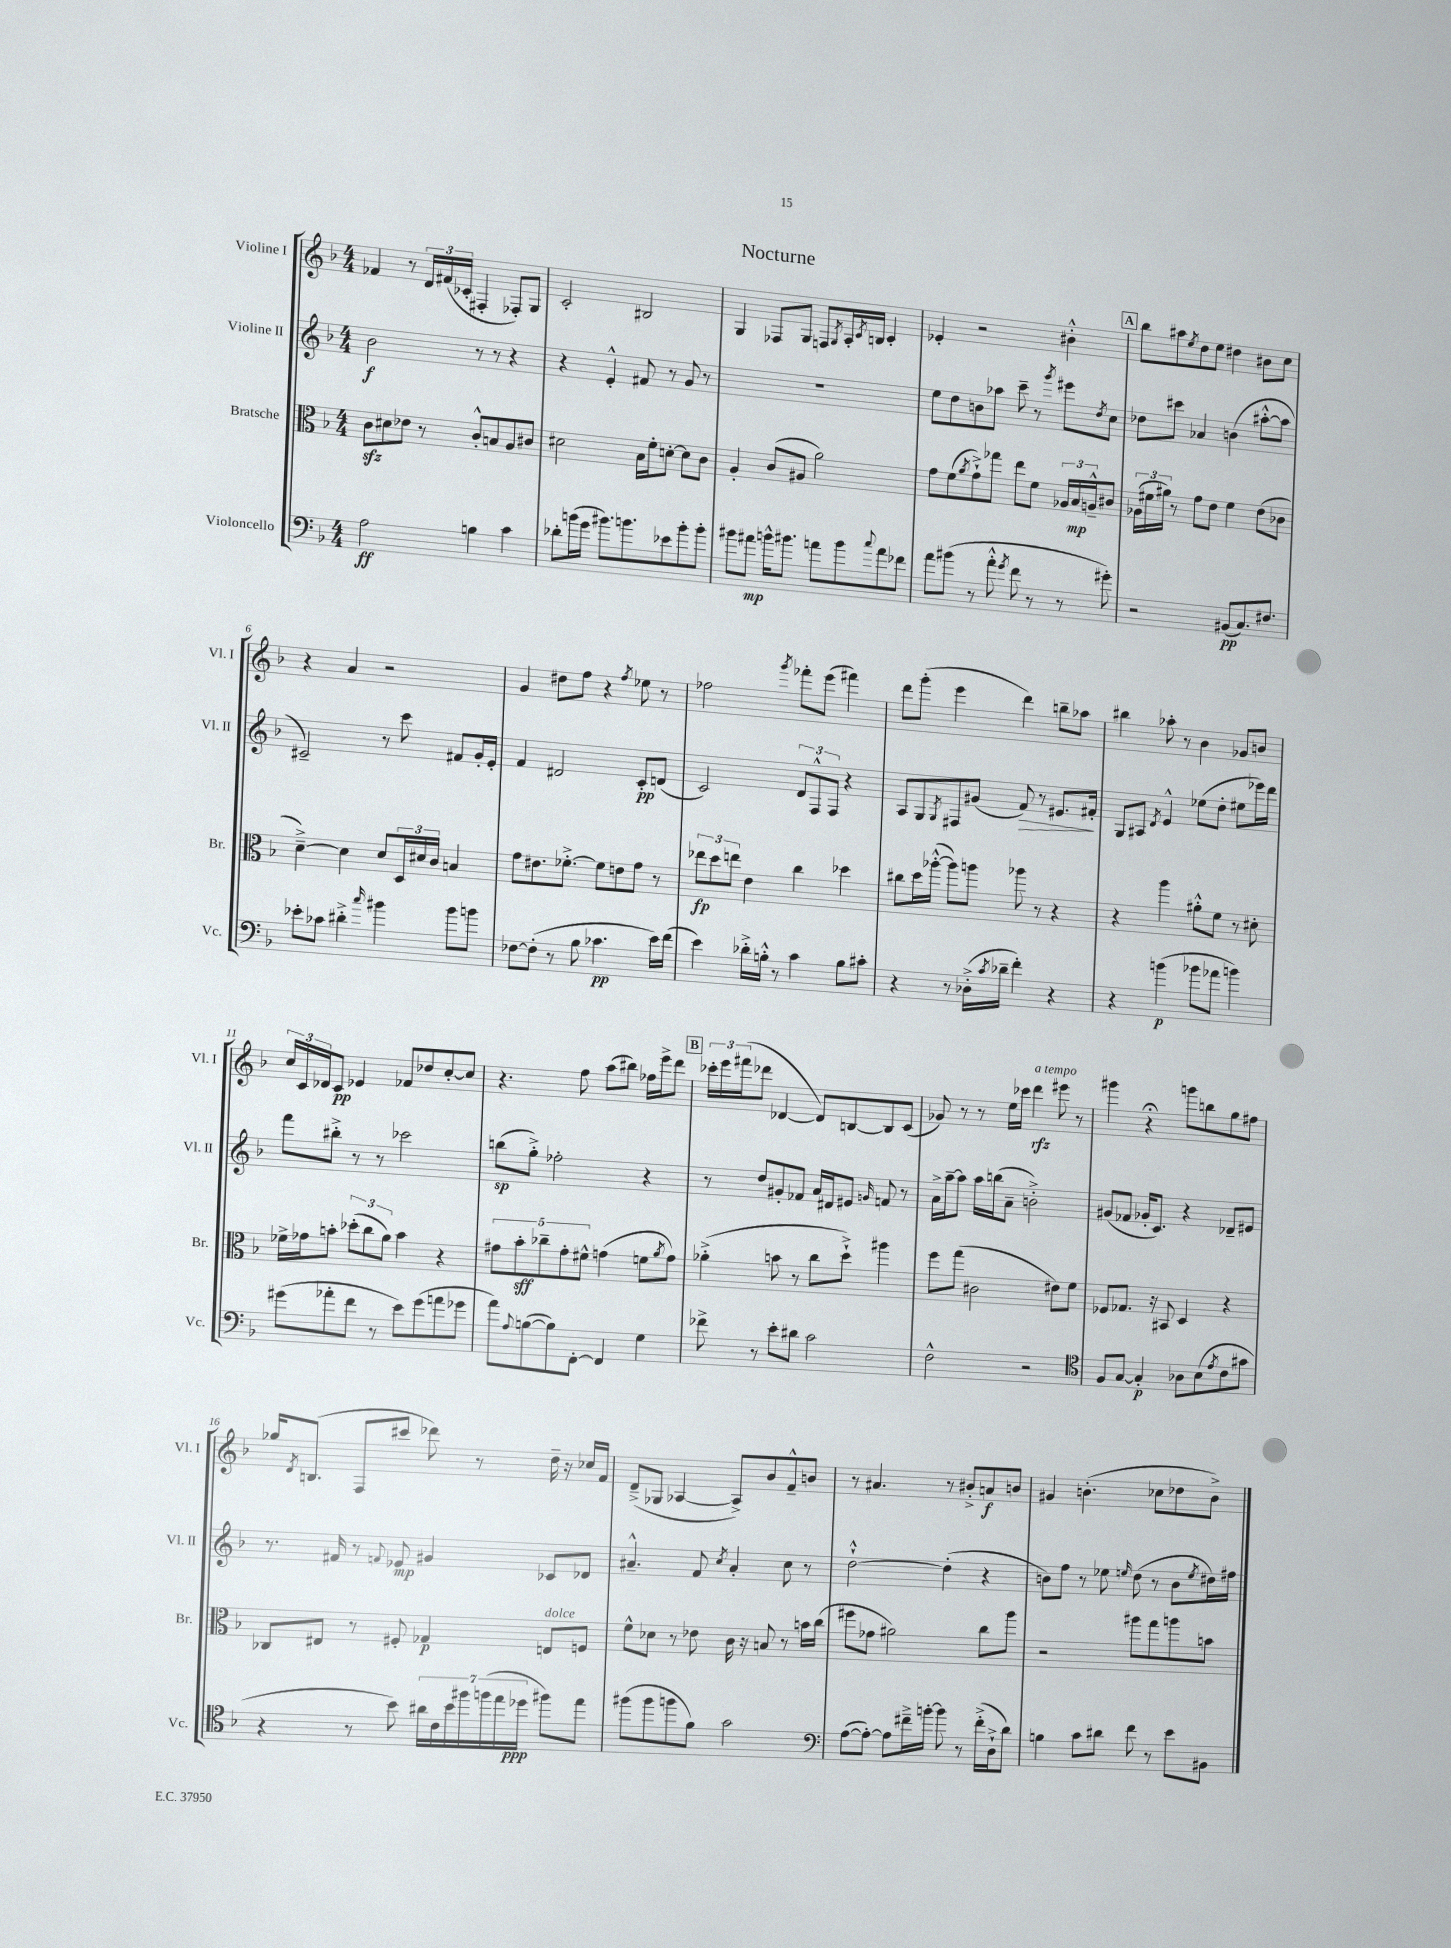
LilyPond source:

\header { title = "Nocturne" }
<<
\new StaffGroup <<
\new Staff = "s0" \with { instrumentName = "Violine I" shortInstrumentName = "Vl. I" } {
    \clef treble \key f \major \numericTimeSignature \time 4/4
    fes'4 r8 \tuplet 3/2 { d'16 fis'16( ces'16-. } fis4-. fes8-.) g8 |
    c'2-. bis2 |
    g4 fes8 g8 f8 \acciaccatura { g8 } a16-. \acciaccatura { c'8 } b16 c'4-. |
    ees'4-. r2 bis'4-.-^ |
    \mark \markup { \box "A" } bes''8 ais''8 \acciaccatura { e''8 } d''8 e''8 dis''4 bis'8 c''8 |
    r4 a'4 r2 |
    g'4 dis''8 f''8 r4 \acciaccatura { f''8 } ees''8 r8 |
    fes''2 \acciaccatura { g'''8 } fes'''8-. e'''8( fis'''4) |
    d'''8 g'''8-.( e'''4 d'''4) b''8-- aes''8 |
    bis''4 aes''8-. r8 bes'4 ges'8 b'8 |
    \tuplet 3/2 { c''16 c'16 des'16 } c'8\pp ees'4 fes'8 des''8 c''8~-. c''8 |
    r4. f''8 a''8( bis''8) fes''16 e'''16-> d'''8 |
    \mark \markup { \box "B" } \tuplet 3/2 { ces'''16-. e'''16 fis'''16( } des'''8 des'4~ des'8) b8~ b8 c'8( |
    ges'8) r8 r8 e''16 ces'''16 d'''4\rfz^\markup { \italic "a tempo" } eis'''8 r8 |
    gis'''4 r4\fermata g'''8 b''8 g''8 fis''8 |
    ges''16 \acciaccatura { d'8 } b8.( f8 cis'''8 des'''8) r8 d''16-- r16 ces''16 f'16 |
    d'8--->( ges8 aes4~ aes8->) bes'8 f'8---^ b'8 |
    r8 ais'4. r8 bis'8-.-> a'8\f b'8 |
    gis'4 b'4.-.( ces''8 des''8 b'8->) \bar "|." |
}
\new Staff = "s1" \with { instrumentName = "Violine II" shortInstrumentName = "Vl. II" } {
    \clef treble \key f \major \numericTimeSignature \time 4/4
    bes'2\f r8 r8 r4 |
    r4 e'4-.-^ fis'8 r8 g'8 r8 |
    R1 |
    e''8 d''8 b'8 aes''8 c'''8-- r8 \acciaccatura { g'''8 } eis'''8 \acciaccatura { d''8 } c''8 |
    \mark \markup { \box "A" } des''8 cis'''8 aes'4 b'4( ais''8~-.-^ ais''8 |
    cis'2--) r8 c'''8 fis'8 g'16-. e'16-. |
    f'4 dis'2 c'8-.\pp d'8( |
    c'2) \tuplet 3/2 { d'8 f8-^ f8 } r4 |
    a8 g8 \acciaccatura { g8 } fis8 gis'8( f'8\>) r8 eis'8. fis'16-.\! |
    g8 ais8 \acciaccatura { d'8 } e'4-^ ees''8( d''8-. eis''8 ees'''16) d'''16 |
    f'''8 bis''8-.-> r8 r8 ces'''2 |
    b''8\sp( g''8-.->) fes''2-. r4 |
    \mark \markup { \box "B" } r8 d''8 gis'8-. fes'8 a'16 dis'16 eis'8 \grace { g'16 } f'8 r8 |
    a'16-> a''16~-- a''8 a''16 b''16( a'8-- b'2-.->) |
    gis'8( fes'8 ges'16-. c'8.) r4 des'8-- eis'8 |
    r8. fis'16 r8 \appoggiatura { f'8 } ees'8\mp gis'4 ces'8 des'8 |
    ais'4.---^ f'8 \acciaccatura { c''8 } ais'4-. c''8 r8 |
    d''2~-!-^ d''4-.( r4 |
    b'8) f''8 r8 ees''8 \grace { e''16 } d''8( r8 b'8 \acciaccatura { e''8 } dis''16) fis''16 \bar "|." |
}
\new Staff = "s2" \with { instrumentName = "Bratsche" shortInstrumentName = "Br." } {
    \clef alto \key f \major \numericTimeSignature \time 4/4
    c'8\sfz dis'8 ees'8 r8 c'8-.-^ b8 a8 cis'8 |
    dis'2 bes16 f'16-. d'8~-. d'8 c'8 |
    a4-. c'8( ais8 a'2) |
    g'8 f'8( \acciaccatura { a'8 } g'8-!->) ges''8 e''8 f'8 \tuplet 3/2 { aes16 bes16\mp a16---^ } cis'8 |
    \mark \markup { \box "A" } \tuplet 3/2 { aes16( fis'16 ais'16) } r8 g'8 e'8 fis'4 e'8( ces'8 |
    d'4~--->) d'4 d'8 \tuplet 3/2 { d16 dis'16 c'16 } b4 |
    g'8 eis'8. fes'8.~-.-> fes'8 e'8 g'8 r8 |
    \tuplet 3/2 { ees''8\fp d''8 e''8 } e'4 c''4 des''4 |
    cis''8 d''16 aes''16~-.-^( aes''8) a''8 aes''8 r8 r4 |
    r4 a''4 ais'8-.-^ f'8 r8 dis'8-. |
    fes'16-> ges'16 b'8-. \tuplet 3/2 { des''8-.( c''8 a'8) } b'4 r4 |
    \tuplet 5/4 { gis'8 bes'8-.\sff ces''8-- gis'8-. fis'8-^ } g'4( f'8 \acciaccatura { a'8 } g'8) |
    \mark \markup { \box "B" } aes'4-.->( b'8 r8 c''8 d''8-!->) ais''4 |
    f''8 g''8( cis'2 eis'8) f'8 |
    fes8 ges8. r16 bis,8 d4 r4 |
    ces8 eis8 r8 fis8-. ges4\p e8^\markup { \italic "dolce" } f8 |
    f'8-^ des'8 r8 ees'8 c'16 r16 b8 r8 b'16 c''16( |
    fis''8 ges'8 ais'2) c''8 a''8 |
    r2 ais''8 g''8 a''8 b'8 \bar "|." |
}
\new Staff = "s3" \with { instrumentName = "Violoncello" shortInstrumentName = "Vc." } {
    \clef bass \key f \major \numericTimeSignature \time 4/4
    a2\ff b4 c'4 |
    des'8-. b'16( g'16 bis'8.) b'8. ees'8 b'8-. b'8-. |
    bis'8 ais'8\mp b'16-^ bis'8. a'8 bis'8 \appoggiatura { c''8 } a'8 fes'8 |
    a'8 bis'8( r8 a'8-.-^ \acciaccatura { g'8 } f'8 r8 r8 gis'8-.) |
    \mark \markup { \box "A" } r2 bis,8\pp( c8.) fis8. |
    ees'8-. ces'8 dis'4-.-> \grace { c''16 } bis'4 bis'8 b'8 |
    fes8~ fes8-.( r8 bes8 ces'4.\pp e'16) f'16( |
    e'4) des'16-.-> b16-.-^ r8 c'4 b8 cis'8-. |
    r4 r8 des16-.->( \acciaccatura { c'8 } des'16-- f'4-.) r4 |
    r4 b'4\p( bes'8 aes'8 b'4) |
    gis'8( aes'8-. f'8 r8 e'8) gis'8( a'8 ges'8 |
    a'8) \appoggiatura { a8 } b8~( b8) f,8~-. f,4 g4 |
    \mark \markup { \box "B" } fes'8-> r8 e'8-. dis'8 c'2 |
    f2-^ r2 |
    \clef tenor f8 g8~ g4-.\p aes8 bes8( \acciaccatura { e'8 } c'8 gis'8 |
    r4 r8 bes'8) \tuplet 7/4 { ais'16 c'16 bes'16 fis''16 f''16( e''16 des''16\ppp } fis''8) e''8 |
    fis''8( fis''8 f''8 f'8) g'2 |
    \clef bass a8~( a8~-.) a8 fis'16---> b'16~-. b'8 r8 fis'16-.->( d16-!-> d'8) |
    b4 c'8 dis'8 f'8 r8 e'8 bis,8 \bar "|." |
}
>>
>>
